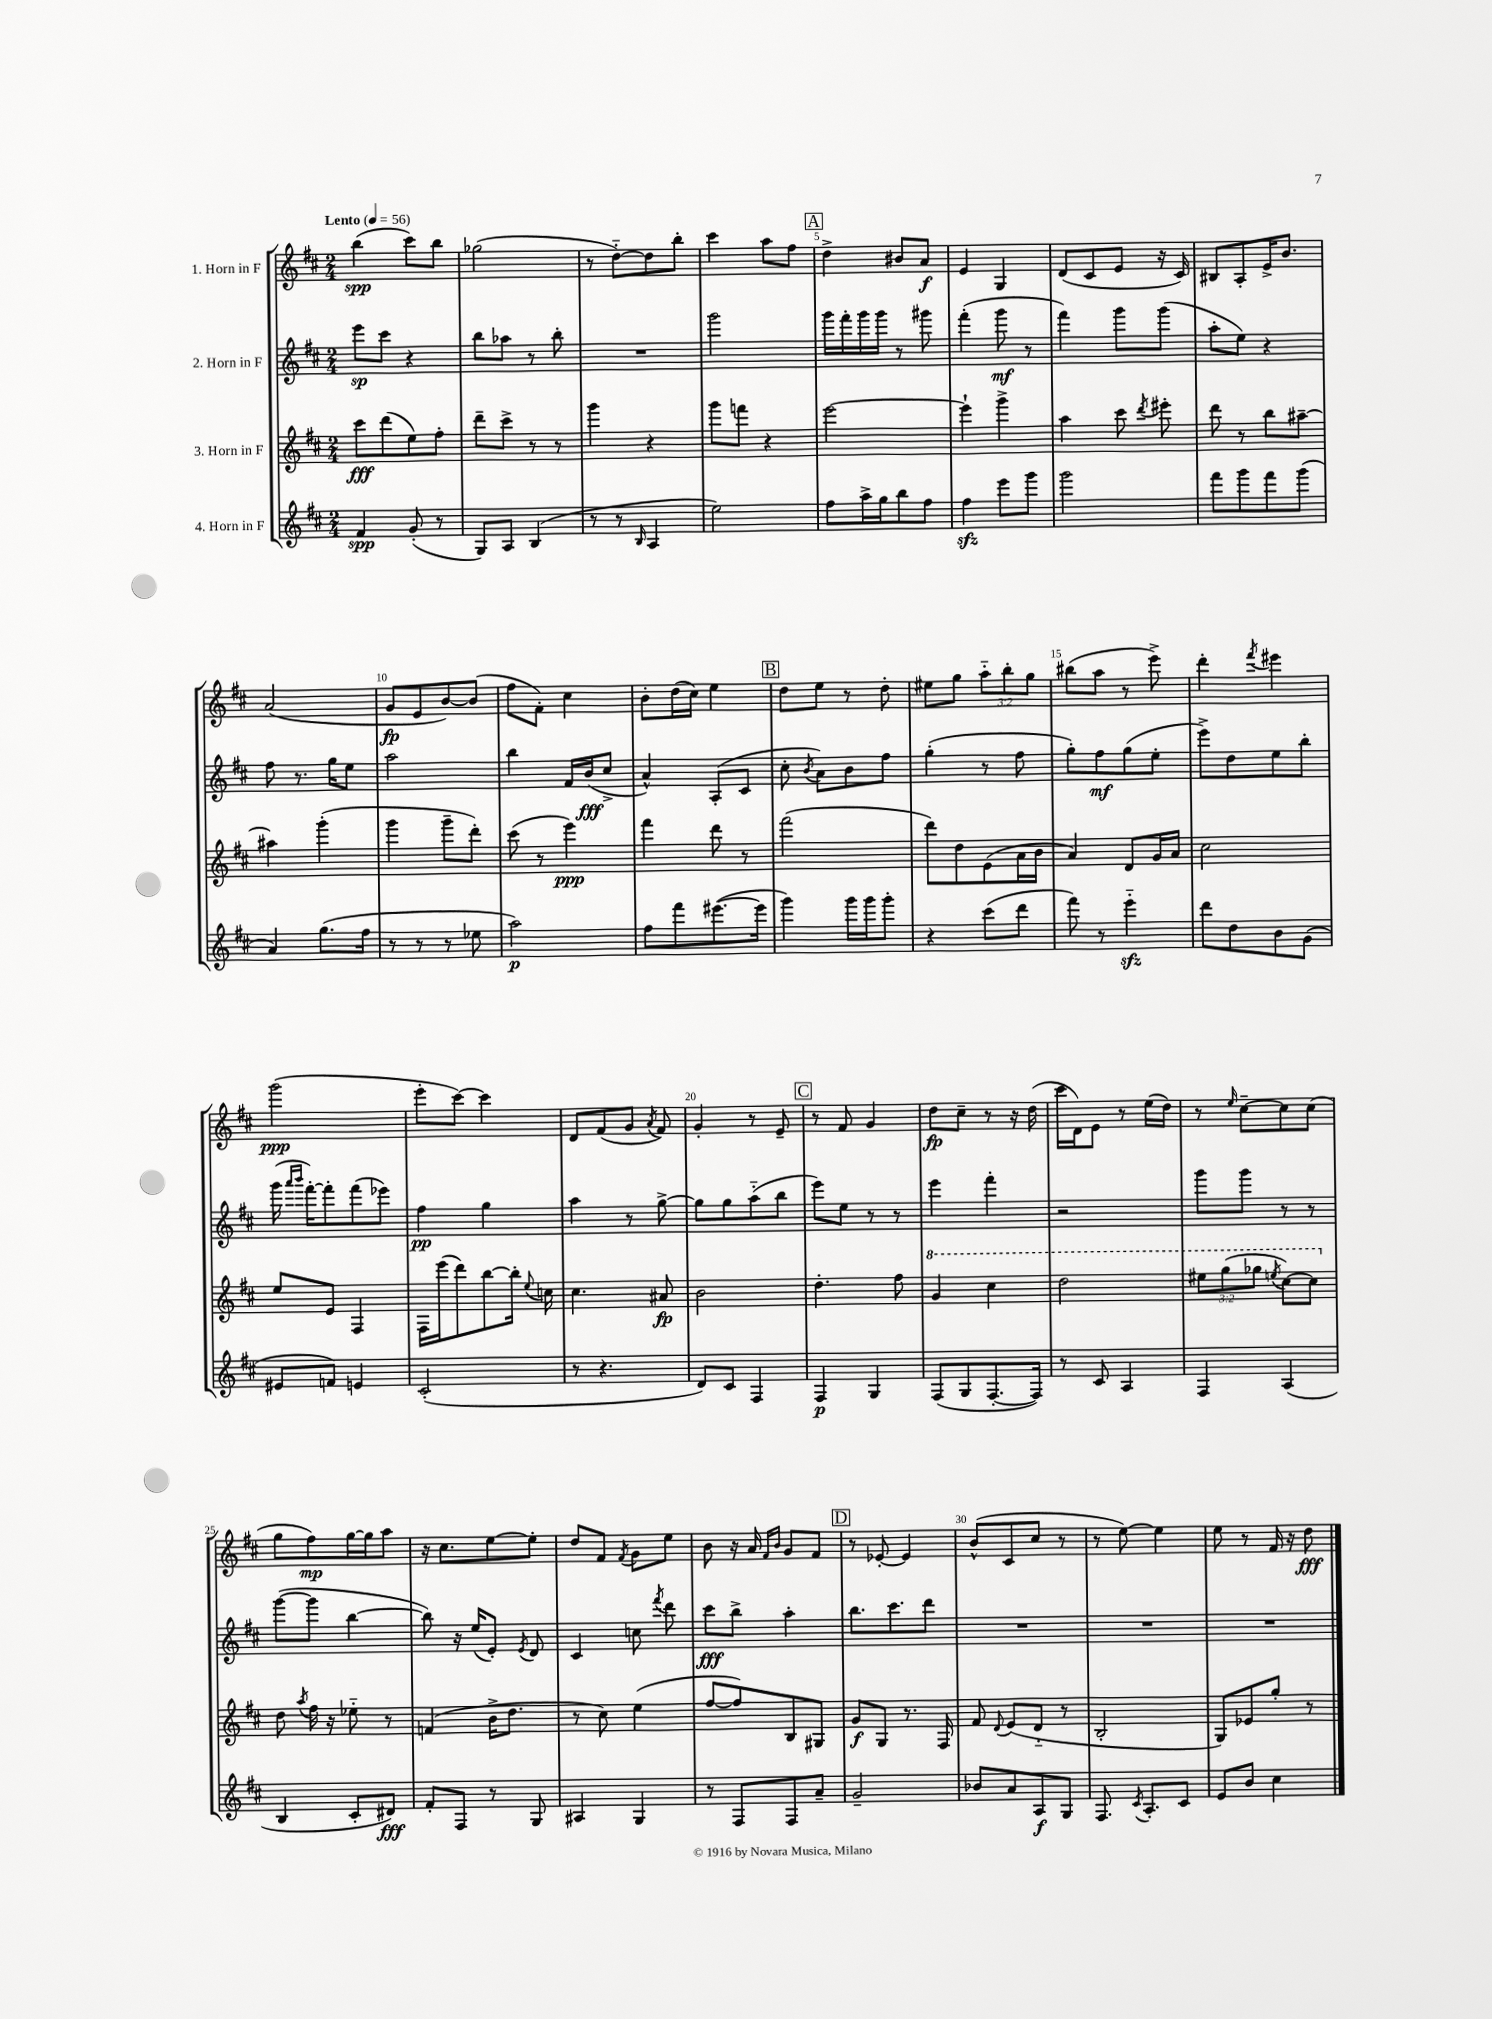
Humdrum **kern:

**kern	**dynam	**kern	**dynam	**kern	**dynam	**kern	**dynam
*part4	*part4	*part3	*part3	*part2	*part2	*part1	*part1
*staff4	*staff4	*staff3	*staff3	*staff2	*staff2	*staff1	*staff1
*I"4. Horn in F	*	*I"3. Horn in F	*	*I"2. Horn in F	*	*I"1. Horn in F	*
*clefG2	*	*clefG2	*	*clefG2	*	*clefG2	*
*k[f#c#]	*	*k[f#c#]	*	*k[f#c#]	*	*k[f#c#]	*
*M2/4	*	*M2/4	*	*M2/4	*	*M2/4	*
*MM56	*	*MM56	*	*MM56	*	*MM56	*
=1	=1	=1	=1	=1	=1	=1	=1
!	!	!	!	!	!	!LO:TX:a:B:t=Lento	!
4f#/	spp	8ccc#\L	fff	8eee\L	sp	(4bb\	spp
.	.	(8ddd\	.	8ccc#\J	.	.	.
(8g'/	.	8ee\)	.	4r	.	8ccc#\L)	.
8r	.	8ff#'\J	.	.	.	8bb\J	.
=2	=2	=2	=2	=2	=2	=2	=2
8G/L)	.	8ddd~\L	.	8bb\L	.	(2gg-X\	.
8A/J	.	8ccc#^\J	.	8aa-X\J	.	.	.
(4B/	.	8r	.	8r	.	.	.
.	.	8r	.	8bb'\	.	.	.
=3	=3	=3	=3	=3	=3	=3	=3
8r	.	4ggg\	.	2r	.	8r	.
8r	.	.	.	.	.	[8dd\L)	.
16qqB/	.	.	.	.	.	.	.
4A/	.	4r	.	.	.	8dd\]	.
.	.	.	.	.	.	8bb'\J	.
=4	=4	=4	=4	=4	=4	=4	=4
2ee\)	.	8ggg\L	.	2ggg\	.	4ccc#\	.
.	.	8fffn\J	.	.	.	.	.
.	.	4r	.	.	.	8aa\L	.
.	.	.	.	.	.	8ff#\J	.
!!LO:REH:place=s1:t=A
=5	=5	=5	=5	=5	=5	=5	=5
8ff#\L	.	[2eee\	.	16ggg\LL	.	4dd^\	.
.	.	.	.	16fff#'\	.	.	.
16aa^\L	.	.	.	16ggg\	.	.	.
16gg\J	.	.	.	16ggg\JJ	.	.	.
8bb\	.	.	.	8r	.	8b#X/L	.
8ff#\J	.	.	.	8ggg#X\	.	8a/J	f
=6	=6	=6	=6	=6	=6	=6	=6
4ff#zz\	.	4eee`\]	.	(4fff#'\	.	4e/	.
8eee\L	.	4ggg^\	.	8ggg\	mf	4G/	.
8ggg\J	.	.	.	8r	.	.	.
=7	=7	=7	=7	=7	=7	=7	=7
2ggg\	.	4aa\	.	4fff#\)	.	(8d/L	.
.	.	.	.	.	.	8c#/	.
.	.	8ccc#\	.	8ggg\L	.	8e/J	.
.	.	8qddd/	.	.	.	.	.
.	.	8eee#X'\	.	(8ggg\J	.	16r	.
.	.	.	.	.	.	16c#/)	.
=8	=8	=8	=8	=8	=8	=8	=8
8fff#\L	.	8ddd\	.	8aa'\L	.	8B#X/L	.
8ggg\	.	8r	.	8ee\J)	.	8A'/	.
8fff#\	.	8bb\L	.	4r	.	16e^/K	.
.	.	.	.	.	.	8.b/J	.
(8ggg\J	.	[8aa#X~\J	.	.	.	.	.
!!LO:LB:g=z
=9	=9	=9	=9	=9	=9	=9	=9
4a/)	.	4aa#X\]	.	8ff#\	.	(2a/	.
.	.	.	.	8.r	.	.	.
(8.gg\L	.	(4ggg'\	.	.	.	.	.
.	.	.	.	16gg\KL	.	.	.
.	.	.	.	8ee\J	.	.	.
16ff#\Jk	.	.	.	.	.	.	.
=10	=10	=10	=10	=10	=10	=10	=10
8r	.	4ggg\	.	2aa\	.	8g/L	fp
8r	.	.	.	.	.	8e/	.
8r	.	8ggg~\L	.	.	.	[8b/)	.
8ee-X\	.	8ddd'\J)	.	.	.	(8b/J]	.
=11	=11	=11	=11	=11	=11	=11	=11
2aa\)	p	(8ccc#\	.	4bb\	.	8ff#\L	.
.	.	8r	.	.	.	8f#'\J)	.
.	.	4eee\)	ppp	16f#/LL	.	4cc#\	.
.	.	.	.	(16b/J	fff	.	.
.	.	.	.	8cc#^/J	.	.	.
=12	=12	=12	=12	=12	=12	=12	=12
8ff#\L	.	4fff#\	.	4a^^/)	.	8b'\L	.
8fff#\	.	.	.	.	.	(16dd\L	.
.	.	.	.	.	.	16cc#\JJ)	.
([8.eee#X\	.	8ddd\	.	(8A'/L	.	4ee\	.
.	.	8r	.	8c#/J	.	.	.
16eee#\Jk]	.	.	.	.	.	.	.
!!LO:REH:place=s1:t=B
=13	=13	=13	=13	=13	=13	=13	=13
4ggg\)	.	(2fff#\	.	8cc#'\	.	8dd\L	.
.	.	.	.	8qb/	.	.	.
.	.	.	.	8a\L)	.	8ee\J	.
16ggg\LL	.	.	.	8b\	.	8r	.
16ggg\J	.	.	.	.	.	.	.
8ggg'\J	.	.	.	8ff#\J	.	8dd'\	.
=14	=14	=14	=14	=14	=14	=14	=14
4r	.	8ddd\L)	.	(4gg'\	.	8ee#X\L	.
.	.	8dd\	.	.	.	8gg\J	.
(8ccc#\L	.	(8e\	.	8r	.	12aa\L	.
.	.	.	.	.	.	12bb'\	.
8ddd\J	.	16a\L	.	8ff#\	.	.	.
.	.	.	.	.	.	12gg\J	.
.	.	16b\JJ	.	.	.	.	.
=15	=15	=15	=15	=15	=15	=15	=15
8fff#\)	.	4a/)	.	8gg'\L)	.	(8bb#X\L	.
8r	.	.	.	8ff#\	mf	8aa\J	.
4eeezz\	.	8d/L	.	(8gg\	.	8r	.
.	.	16g/L	.	8ee'\J	.	8eee^\)	.
.	.	16a/JJ	.	.	.	.	.
=16	=16	=16	=16	=16	=16	=16	=16
8ddd\L	.	2cc#\	.	8eee^\L)	.	4ddd'\	.
8dd\	.	.	.	8dd\	.	.	.
.	.	.	.	.	.	8qfff#/	.
8b\	.	.	.	8ee\	.	4eee#X\	.
(8g\J	.	.	.	8bb'\J	.	.	.
!!LO:LB:g=z
=17	=17	=17	=17	=17	=17	=17	=17
8e#X/L	.	8ee/L	.	(16ggg\	.	(2ggg\	ppp
.	.	.	.	16qqaaa/LL	.	.	.
.	.	.	.	16qqbbb/JJ	.	.	.
.	.	.	.	[16fff#'\KL)	.	.	.
8fn/J)	.	8e/J	.	8fff#'\]	.	.	.
4en/	.	4F#/	.	(8fff#\	.	.	.
.	.	.	.	8eee-X\J)	.	.	.
=18	=18	=18	=18	=18	=18	=18	=18
(2c#'/	.	16F#\LL	.	4ff#\	pp	8eee'\L	.
.	.	(16eee\J	.	.	.	.	.
.	.	8ddd\)	.	.	.	[8ccc#\J)	.
.	.	[8bb\	.	4gg\	.	4ccc#\]	.
.	.	16bb'\Jk]	.	.	.	.	.
.	.	8qqee/	.	.	.	.	.
.	.	16ccn\	.	.	.	.	.
=19	=19	=19	=19	=19	=19	=19	=19
8r	.	4.cc#\	.	4aa\	.	8d/L	.
4.r	.	.	.	.	.	(8f#/	.
.	.	.	.	8r	.	8g/J	.
.	.	.	.	.	.	8qa/	.
.	.	8a#X/	fp	[8gg^\	.	8f#/)	.
=20	=20	=20	=20	=20	=20	=20	=20
8d/L)	.	2b\	.	8gg\L]	.	4g'/	.
8c#/J	.	.	.	8gg\	.	.	.
4F#/	.	.	.	(8aa\	.	8r	.
.	.	.	.	8bb\J	.	8e~/	.
!!LO:REH:place=s1:t=C
=21	=21	=21	=21	=21	=21	=21	=21
4F#/	p	4.dd'\	.	8eee\L)	.	8r	.
.	.	.	.	8ee\J	.	8f#/	.
4G/	.	.	.	8r	.	4g/	.
.	.	8ff#\	.	8r	.	.	.
=22	=22	=22	=22	=22	=22	=22	=22
*	*	*8va	*	*	*	*	*
(8F#/L	.	4gg/	.	4eee\	.	8dd\L	fp
8G/	.	.	.	.	.	8cc#~\J	.
[8.F#'/	.	4ccc#\	.	4fff#'\	.	8r	.
.	.	.	.	.	.	16r	.
16F#/Jk])	.	.	.	.	.	(16dd\	.
=23	=23	=23	=23	=23	=23	=23	=23
8r	.	2ddd\	.	2r	.	16ccc#\LL	.
.	.	.	.	.	.	16d\J)	.
8c#/	.	.	.	.	.	8e\J	.
4A/	.	.	.	.	.	8r	.
.	.	.	.	.	.	(16ee\LL	.
.	.	.	.	.	.	16dd\JJ)	.
=24	=24	=24	=24	=24	=24	=24	=24
4F#/	.	12eee#X\L	.	8ggg\L	.	8r	.
.	.	(12ggg\	.	.	.	.	.
.	.	.	.	.	.	16qqee/	.
.	.	.	.	8ggg\J	.	[8cc#~\L	.
.	.	12ggg-X\J	.	.	.	.	.
.	.	8qeeen/	.	.	.	.	.
(4A/	.	[8ccc#\L)	.	8r	.	8cc#\]	.
.	.	8ccc#\J]	.	8r	.	(8cc#\J	.
!!LO:LB:g=z
=25	=25	=25	=25	=25	=25	=25	=25
*	*	*X8va	*	*	*	*	*
4B/	.	8dd\	.	([8ggg\L	.	8gg\L	.
.	.	8qaa/	.	.	.	.	.
.	.	16ff#\	.	8ggg\J]	.	8ff#\)	mp
.	.	16r	.	.	.	.	.
8c#'/L	.	8ee-X\	.	[4bb\	.	[16gg\L	.
.	.	.	.	.	.	16gg\J]	.
8d#X/J)	fff	8r	.	.	.	8aa\J	.
=26	=26	=26	=26	=26	=26	=26	=26
8f#'/L	.	(4fn/	.	8bb\])	.	16r	.
.	.	.	.	.	.	8.cc#\L	.
8F#/J	.	.	.	16r	.	.	.
.	.	.	.	(16ee/KL	.	.	.
8r	.	16b^\KL	.	8e'/J)	.	[8ee\	.
.	.	8.dd\J	.	.	.	.	.
.	.	.	.	8qe/	.	.	.
8G/	.	.	.	8d/	.	8ee'\J]	.
=27	=27	=27	=27	=27	=27	=27	=27
4A#X/	.	8r	.	4c#/	.	8dd/L	.
.	.	8cc#\)	.	.	.	8f#/J	.
.	.	.	.	.	.	8qf#/	.
4G/	.	(4ee\	.	8ccn\	.	8g\L	.
.	.	.	.	8qfff#/	.	.	.
.	.	.	.	8ddd\	.	8ee\J	.
=28	=28	=28	=28	=28	=28	=28	=28
8r	.	[8ff#/L	.	8ccc#\L	fff	8b\	.
8F#/L	.	8ff#/])	.	8bb^\J	.	16r	.
.	.	.	.	.	.	16a/	.
.	.	.	.	.	.	16qqf#/LL	.
.	.	.	.	.	.	16qqb/JJ	.
8F#/	.	8B/	.	4aa'\	.	8g/L	.
8a~/J	.	8G#X/J	.	.	.	8f#/J	.
!!LO:REH:place=s1:t=D
=29	=29	=29	=29	=29	=29	=29	=29
2g~/	.	8g/L	f	8.bb\L	.	8r	.
.	.	8G/J	.	.	.	[8e-X'/	.
.	.	.	.	8.ccc#\	.	.	.
.	.	8.r	.	.	.	4e-/]	.
.	.	.	.	8ddd\J	.	.	.
.	.	16F#/	.	.	.	.	.
=30	=30	=30	=30	=30	=30	=30	=30
8b-X/L	.	8f#/	.	2r	.	(8b^^/L	.
.	.	8qqd/	.	.	.	.	.
8a/	.	(8e/L	.	.	.	8c#/	.
8A/	f	8d/J	.	.	.	8cc#/J	.
8G/J	.	8r	.	.	.	8r	.
=31	=31	=31	=31	=31	=31	=31	=31
8.F#/	.	2B'/	.	2r	.	8r	.
.	.	.	.	.	.	[8ee\)	.
8qc#/	.	.	.	.	.	.	.
8.A'/L	.	.	.	.	.	.	.
.	.	.	.	.	.	4ee\]	.
8c#/J	.	.	.	.	.	.	.
=32	=32	=32	=32	=32	=32	=32	=32
8e/L	.	8G/L)	.	2r	.	8ee\	.
8b/J	.	8e-X/	.	.	.	8r	.
4cc#\	.	8gg'/J	.	.	.	16f#/	.
.	.	.	.	.	.	16r	.
.	.	8r	.	.	.	8dd\	fff
==	==	==	==	==	==	==	==
*-	*-	*-	*-	*-	*-	*-	*-
